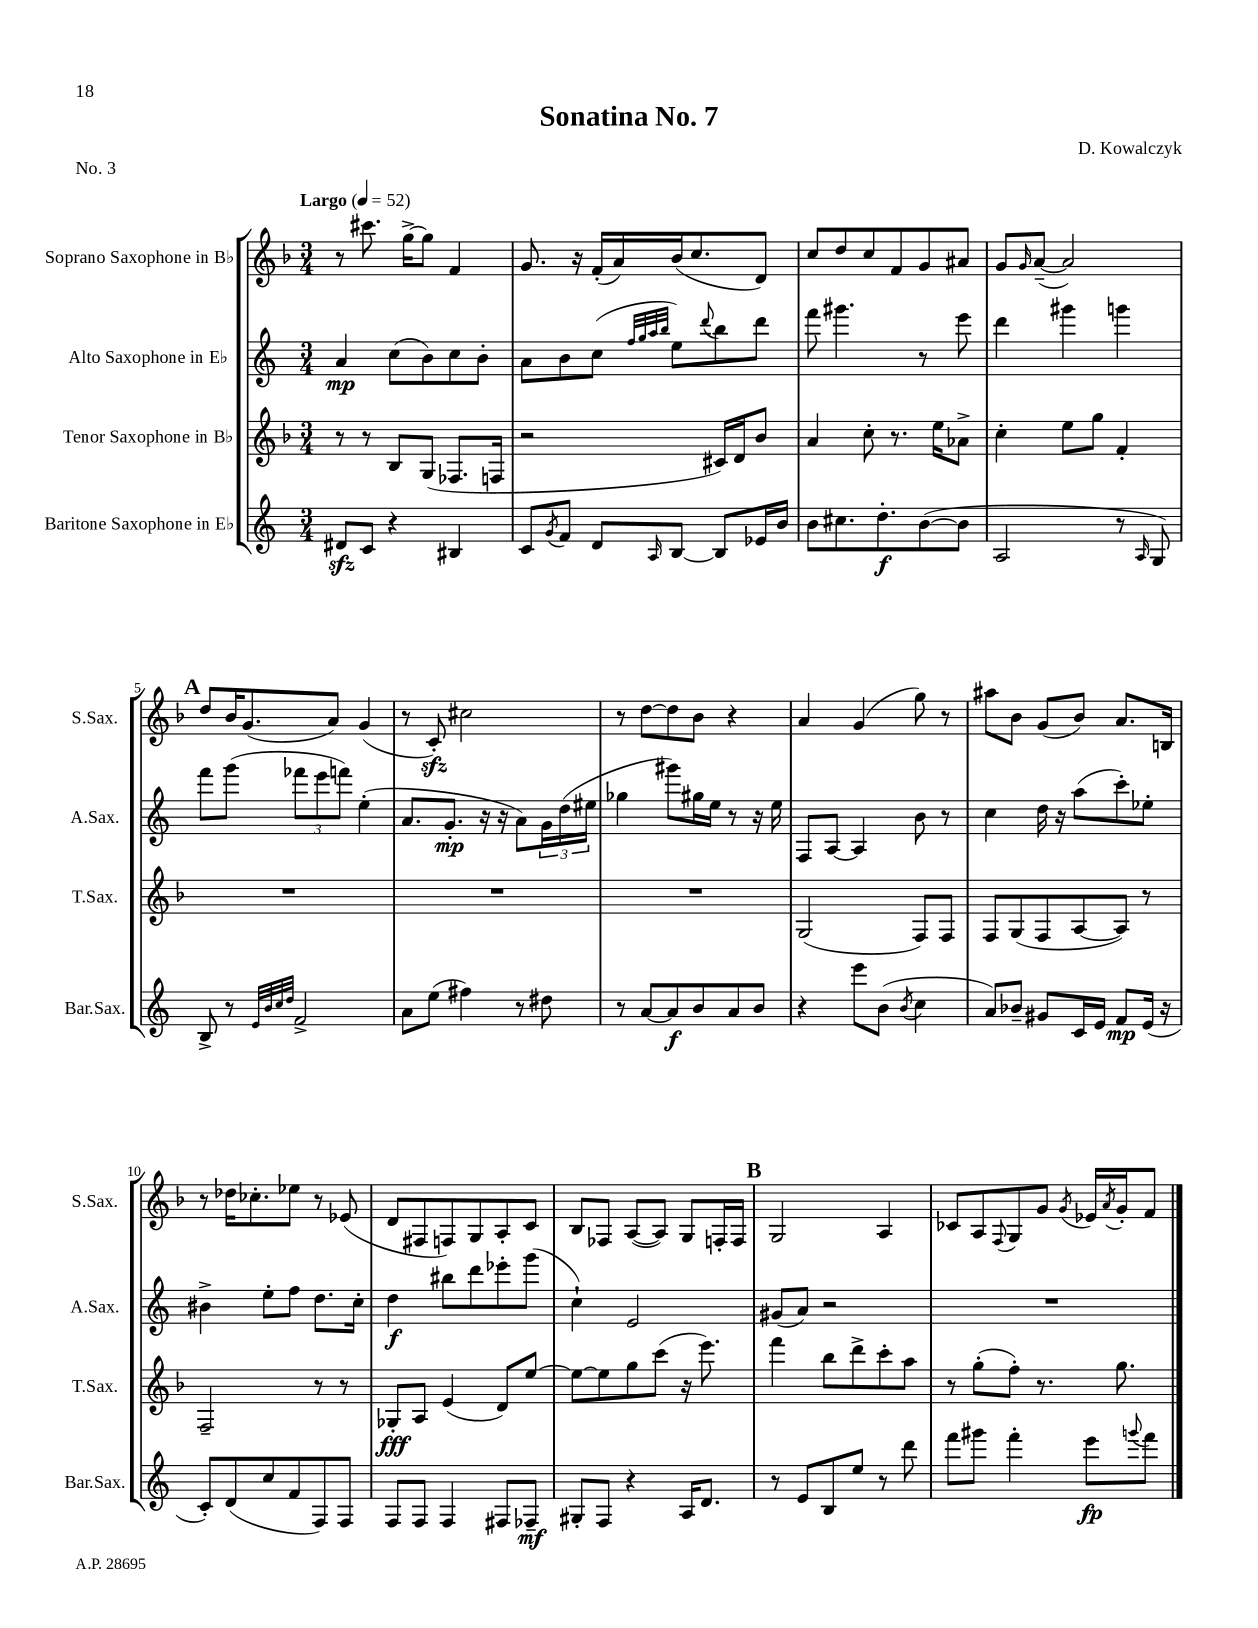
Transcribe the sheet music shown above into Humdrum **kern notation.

**kern	**kern	**kern	**kern
*staff4	*staff3	*staff2	*staff1
*clefG2	*clefG2	*clefG2	*clefG2
*k[]	*k[b-]	*k[]	*k[b-]
*M3/4	*M3/4	*M3/4	*M3/4
*MM52	*MM52	*MM52	*MM52
8d#	8r	4a	8r
8c	8r	.	8.ccc#
4r	8B-	(8cc	.
.	.	.	[16gg^
.	(8G	8b)	8gg]
4B#	8.F-	8cc	4f
.	.	8b'	.
.	16F	.	.
=	=	=	=
8c	2r	8a	8.g
8qg	.	.	.
8f	.	8b	.
.	.	.	16r
8d	.	(8cc	(16f'
.	.	.	16a)
.	.	32qqff	.
.	.	32qqgg	.
.	.	32qqaa	.
16qqA	.	32qqbb	.
[8B	.	8ee)	(16b-
.	.	.	8.cc
.	.	8qqddd	.
8B]	16c#)	8bb	.
.	16d	.	.
16e-	8b-	8ddd	8d)
16b	.	.	.
=	=	=	=
8b	4a	8fff	8cc
8.cc#	.	4.ggg#	8dd
.	8cc'	.	8cc
8.dd'	.	.	.
.	8.r	.	8f
([8b	.	8r	8g
.	16ee	.	.
8b]	8a-^	8eee	8a#
=	=	=	=
2A	4cc'	4ddd	8g
.	.	.	16qqg
.	.	.	([8a~
.	8ee	4ggg#	2a])
.	8gg	.	.
8r	4f'	4ggg	.
16qqA	.	.	.
8G)	.	.	.
=	=	=	=
8B^	2.r	8fff	8dd
8r	.	(8ggg	16b-
.	.	.	(8.g
32qqe	.	.	.
32qqb	.	.	.
32qqcc	.	.	.
32qqdd	.	.	.
2f^	.	12fff-	.
.	.	12eee	.
.	.	.	8a)
.	.	12fff)	.
.	.	(4ee'	(4g
=	=	=	=
8a	2.r	8.a	8r
(8ee	.	.	8c')
.	.	8.g'	.
4ff#)	.	.	2cc#
.	.	16r	.
.	.	16r	.
8r	.	8a)	.
8dd#	.	24g	.
.	.	(24dd	.
.	.	24ee#	.
=	=	=	=
8r	2.r	4gg-	8r
[8a	.	.	[8dd
8a]	.	8ggg#)	8dd]
8b	.	16gg#	8b-
.	.	16ee	.
8a	.	8r	4r
8b	.	16r	.
.	.	16ee	.
=	=	=	=
4r	(2G	8F	4a
.	.	[8A	.
8eee	.	4A]	(4g
(8b	.	.	.
8qb	.	.	.
4cc	8F)	8b	8gg)
.	8F	8r	8r
=	=	=	=
8a)	8F	4cc	8aa#
8b-~	(8G	.	8b-
8g#	8F	16dd	(8g
.	.	16r	.
16c	[8A	(8aa	8b-)
16e	.	.	.
8f	8A])	8ccc')	8.a
(16e	8r	8ee-'	.
16r	.	.	16B
=	=	=	=
8c')	2F~	4b#^	8r
(8d	.	.	16dd-
.	.	.	8.cc-'
8cc	.	8ee'	.
8f	.	8ff	8ee-
8F)	8r	8.dd	8r
8F	8r	.	(8e-
.	.	16cc'	.
=	=	=	=
8F	8G-'	4dd	8d
8F	8A	.	8F#
4F	(4e	8bb#	8F)
.	.	8ddd	8G
8F#	8d)	8eee-'	8A'
8F-~	[8ee	(8ggg	8c
=	=	=	=
8G#'	8ee_	4cc`)	8B-
8F	8ee]	.	8F-
4r	8gg	2e	([8A
.	(8ccc	.	8A])
16A	16r	.	8G
8.d	8.eee)	.	.
.	.	.	16F'
.	.	.	16F
=	=	=	=
8r	4fff	(8g#	2G
8e	.	8a)	.
8B	8bb-	2r	.
8ee	8ddd^	.	.
8r	8ccc'	.	4A
8ddd	8aa	.	.
=	=	=	=
8fff	8r	2.r	8c-
8ggg#	(8gg'	.	8A
.	.	.	8qqF
4fff'	8ff')	.	8G
.	8.r	.	8g
.	.	.	8qg
8eee	.	.	16e-
.	.	.	8qa
.	8.gg	.	16g'
8qqggg	.	.	.
8fff	.	.	8f
==	==	==	==
*-	*-	*-	*-
